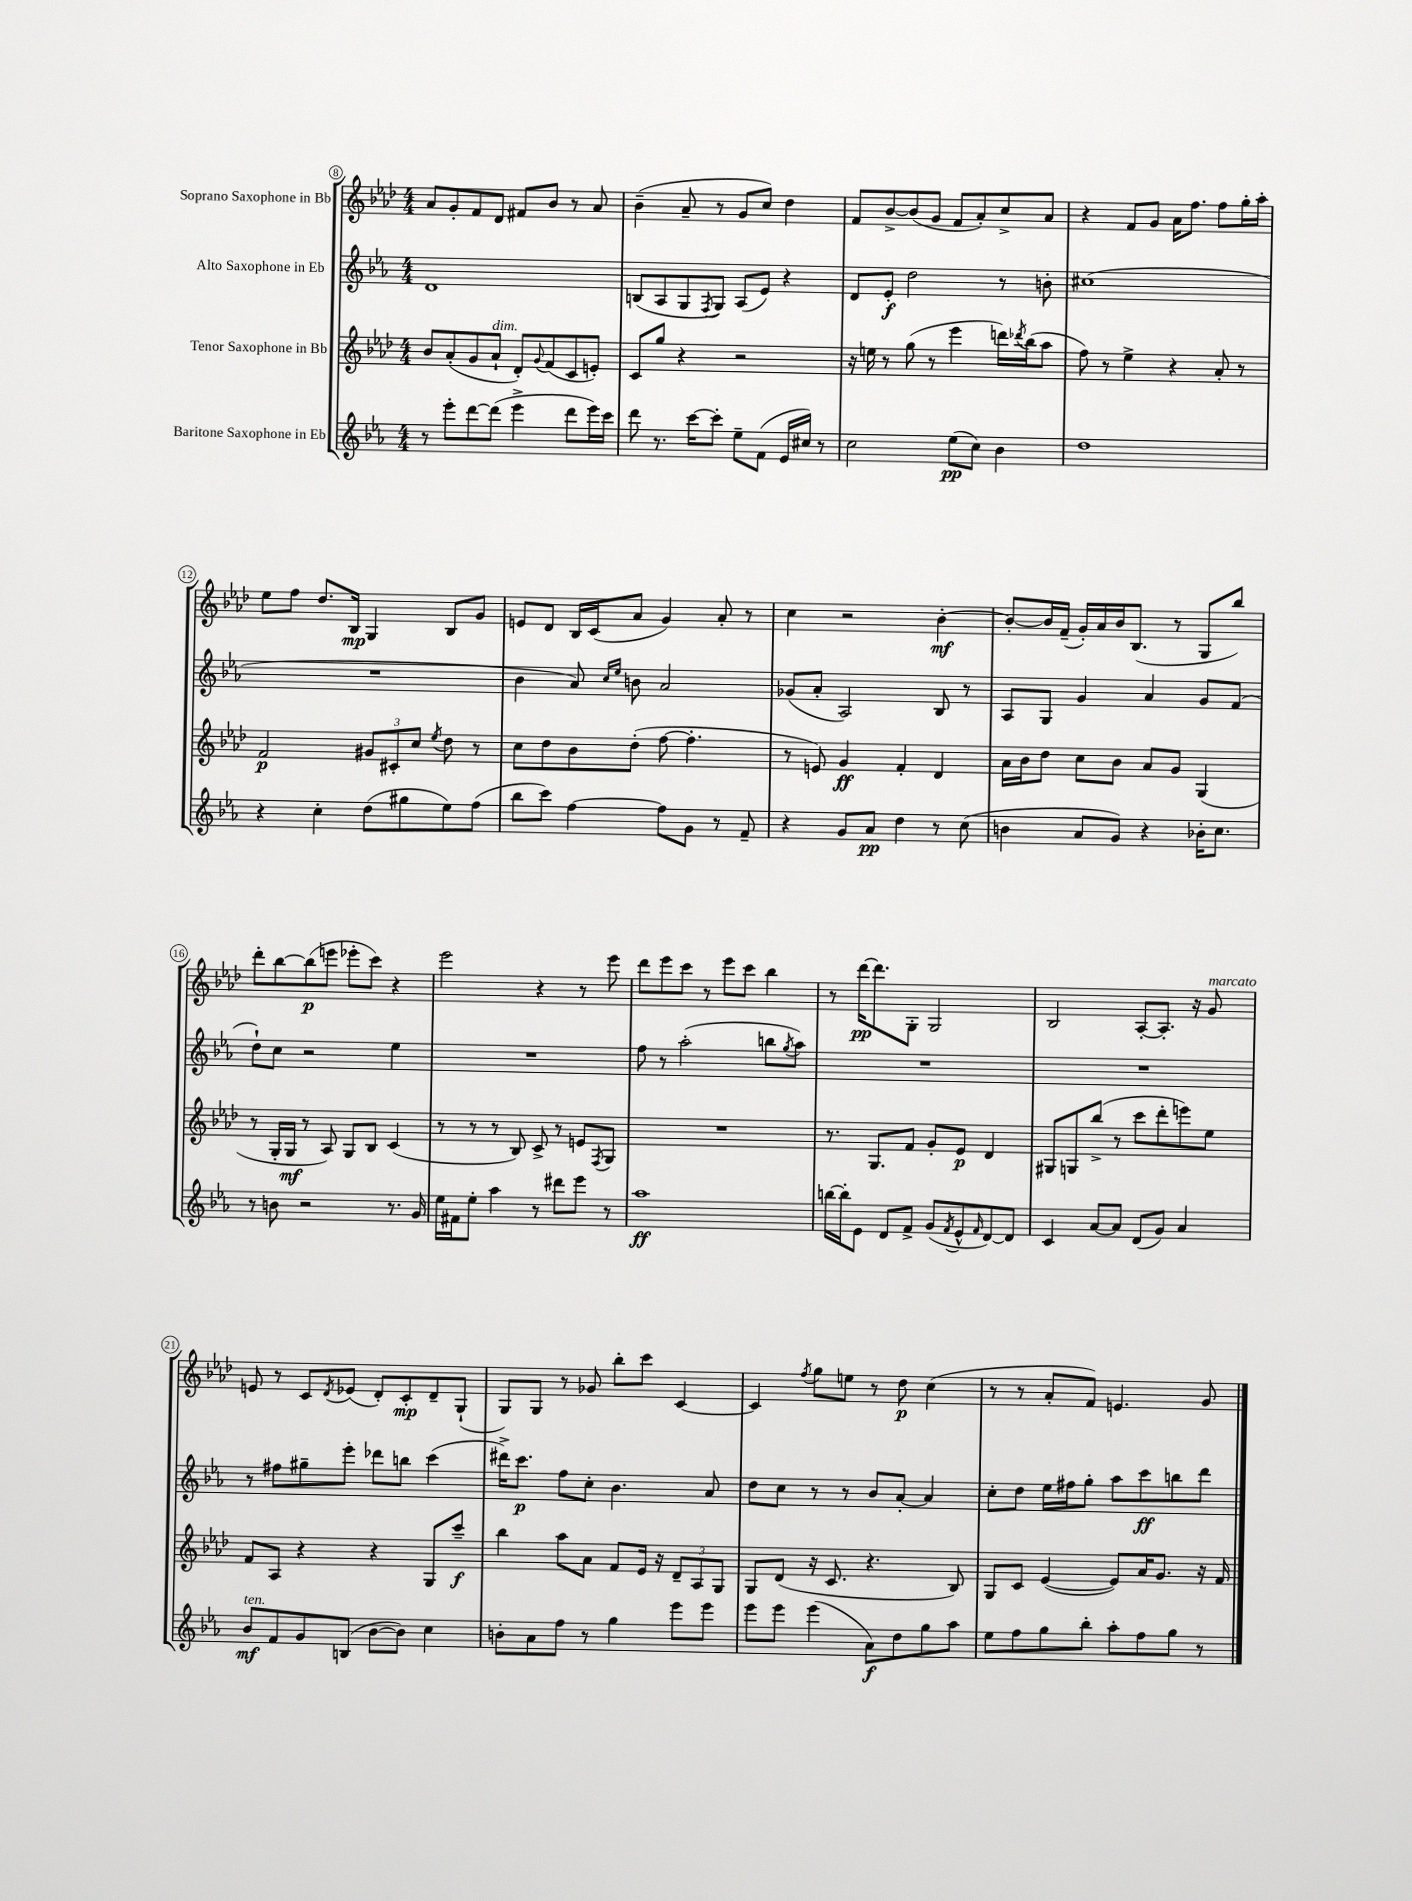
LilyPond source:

<<
\new StaffGroup <<
\new Staff = "s0" \with { instrumentName = "Soprano Saxophone in Bb" } {
    \clef treble \key aes \major \numericTimeSignature \time 4/4
    aes'8 g'8-. f'8 des'8 fis'8 bes'8 r8 aes'8 |
    bes'4--( aes'8-- r8 g'8 c''8) des''4 |
    f'8 bes'8~-> bes'8( g'8 f'8 aes'8-.) c''8-> aes'8 |
    r4 f'8 g'8 aes'16 f''8. f''8 g''16-. aes''16-. |
    ees''8 f''8 des''8. bes16\mp g4 bes8 g'8 |
    e'8 des'8 bes16 c'16( aes'8 g'4) aes'8-. r8 |
    c''4 r2 bes'4~-.\mf |
    bes'8~-. bes'16 f'16--( g'16-.) aes'16 bes'16 bes8.( r8 g8 bes''8) |
    des'''8-. bes''8~ bes''8\p( e'''8 ees'''8-. c'''8) r4 |
    ees'''2 r4 r8 ees'''8 |
    des'''8 ees'''8 c'''8 r8 ees'''8 c'''8 bes''4 |
    r8 des'''16~\pp des'''8. g8-. g2 |
    bes2 aes8~-. aes8.-. r16 g'8^\markup { \italic "marcato" } |
    e'8 r8 c'8 \acciaccatura { des'8 } ees'8( des'8-.) c'8-.\mp des'8-- g8-!( |
    g8) g8 r8 ges'8 bes''8-. c'''8 c'4~ |
    c'4 \acciaccatura { f''8 } g''8 e''8 r8 des''8\p c''4( |
    r8 r8 aes'8-. f'8) e'4. g'8 \bar "|." |
}
\new Staff = "s1" \with { instrumentName = "Alto Saxophone in Eb" } {
    \clef treble \key ees \major \numericTimeSignature \time 4/4
    d'1 |
    b8( aes8 g8 \acciaccatura { f8 } g8) aes8( ees'8) r4 |
    d'8 ees'8-.\f d''2 r8 b'8-. |
    cis''1( |
    R1 |
    bes'4 aes'8) \grace { c''16 ees''16 } b'8 aes'2 |
    ges'8( aes'8-. aes2) bes8 r8 |
    aes8 g8 g'4 aes'4 g'8 f'8( |
    d''8-!) c''8 r2 ees''4 |
    R1 |
    f''8 r8 aes''2-.( b''8 \acciaccatura { g''8 } aes''8) |
    R1 |
    R1 |
    r8 fis''8 gis''8-- ees'''8-. des'''8 b''8 c'''4( |
    dis'''16->) c'''8.\p f''8 c''8-. bes'4. aes'8 |
    d''8 c''8 r8 r8 bes'8 aes'8~-. aes'4 |
    c''8-. d''8 ees''16 fis''16 g''8-. aes''8 c'''8\ff b''8 d'''8 \bar "|." |
}
\new Staff = "s2" \with { instrumentName = "Tenor Saxophone in Bb" } {
    \clef treble \key aes \major \numericTimeSignature \time 4/4
    bes'8 aes'8-.( g'8 aes'8-!^\markup { \italic "dim." } des'8-.) \appoggiatura { g'8 } f'8( c'8 e'8-.) |
    c'8 g''8 r4 r2 |
    r16 e''16 r8 g''8( r8 ees'''4 d'''16) \acciaccatura { des'''8 } bes''16( aes''8 |
    f''8) r8 ees''4-> r4 aes'8-. r8 |
    f'2\p \tuplet 3/2 { gis'8 cis'8-. c''8 } \acciaccatura { ees''8 } des''8 r8 |
    c''8 des''8 bes'8 des''8-.( f''8~ f''4.-. |
    r8 e'8) g'4\ff f'4-. des'4 |
    aes'16 bes'16 des''8 c''8 bes'8 aes'8 g'8 g4( |
    r8 g16-. g16\mf r8 aes8) g8 bes8 c'4( |
    r8 r8 r8 bes8) c'8-> r8 e'8 \acciaccatura { f8 } g8 |
    R1 |
    r8. g8. f'8 g'8-. ees'8\p des'4 |
    gis8 g8 bes''8->( r8 c'''8 des'''8-. e'''8) ees''8 |
    f'8 aes8 r4 r4 g8 c'''8--\f |
    bes''4 aes''8 aes'8 f'8 ees'16 r16 \tuplet 3/2 { des'8-- aes8 g8 } |
    g8 des'8( r16 c'8. r4. bes8) |
    g8 c'8 ees'4~( ees'8) aes'16 g'8. r16 f'16 \bar "|." |
}
\new Staff = "s3" \with { instrumentName = "Baritone Saxophone in Eb" } {
    \clef treble \key ees \major \numericTimeSignature \time 4/4
    r8 ees'''8-. d'''8~ d'''8( ees'''4-> d'''8 ees'''16) c'''16 |
    d'''8 r8. c'''16~ c'''8-. ees''8-- f'8( ees'16 cis''16) r8 |
    c''2 ees''8\pp( c''8) bes'4 |
    d''1 |
    r4 c''4-. d''8( gis''8 ees''8) f''8( |
    bes''8 c'''8) f''4~ f''8 g'8 r8 f'8-- |
    r4 g'8 aes'8\pp d''4 r8 c''8( |
    b'4 aes'8 g'8) r4 bes'16-. c''8. |
    r8 b'8 r2 r8. g'16 |
    ees''16 fis'16 ees''8-. aes''4 r8 dis'''8 ees'''8 r8 |
    aes''1\ff |
    b''16~ b''16-. ees'8 d'8 f'8-> g'8( \acciaccatura { f'8 } ees'8-^ \grace { f'16 } d'8~) d'8 |
    c'4 aes'8~ aes'8 d'8( g'8) aes'4 |
    bes'8\mf^\markup { \italic "ten." } f'8 g'8 b8( bes'8~ bes'8) c''4 |
    b'8-. aes'8 f''8 r8 g''4 ees'''8 ees'''8 |
    ees'''8 ees'''8 ees'''4( aes'8\f) d''8 g''8 aes''8 |
    ees''8 f''8 g''8 bes''8-. aes''8-. f''8 g''8 r8 \bar "|." |
}
>>
>>
\layout { \context { \Score currentBarNumber = #8 \override BarNumber.stencil = #(make-stencil-circler 0.1 0.3 ly:text-interface::print) } }
